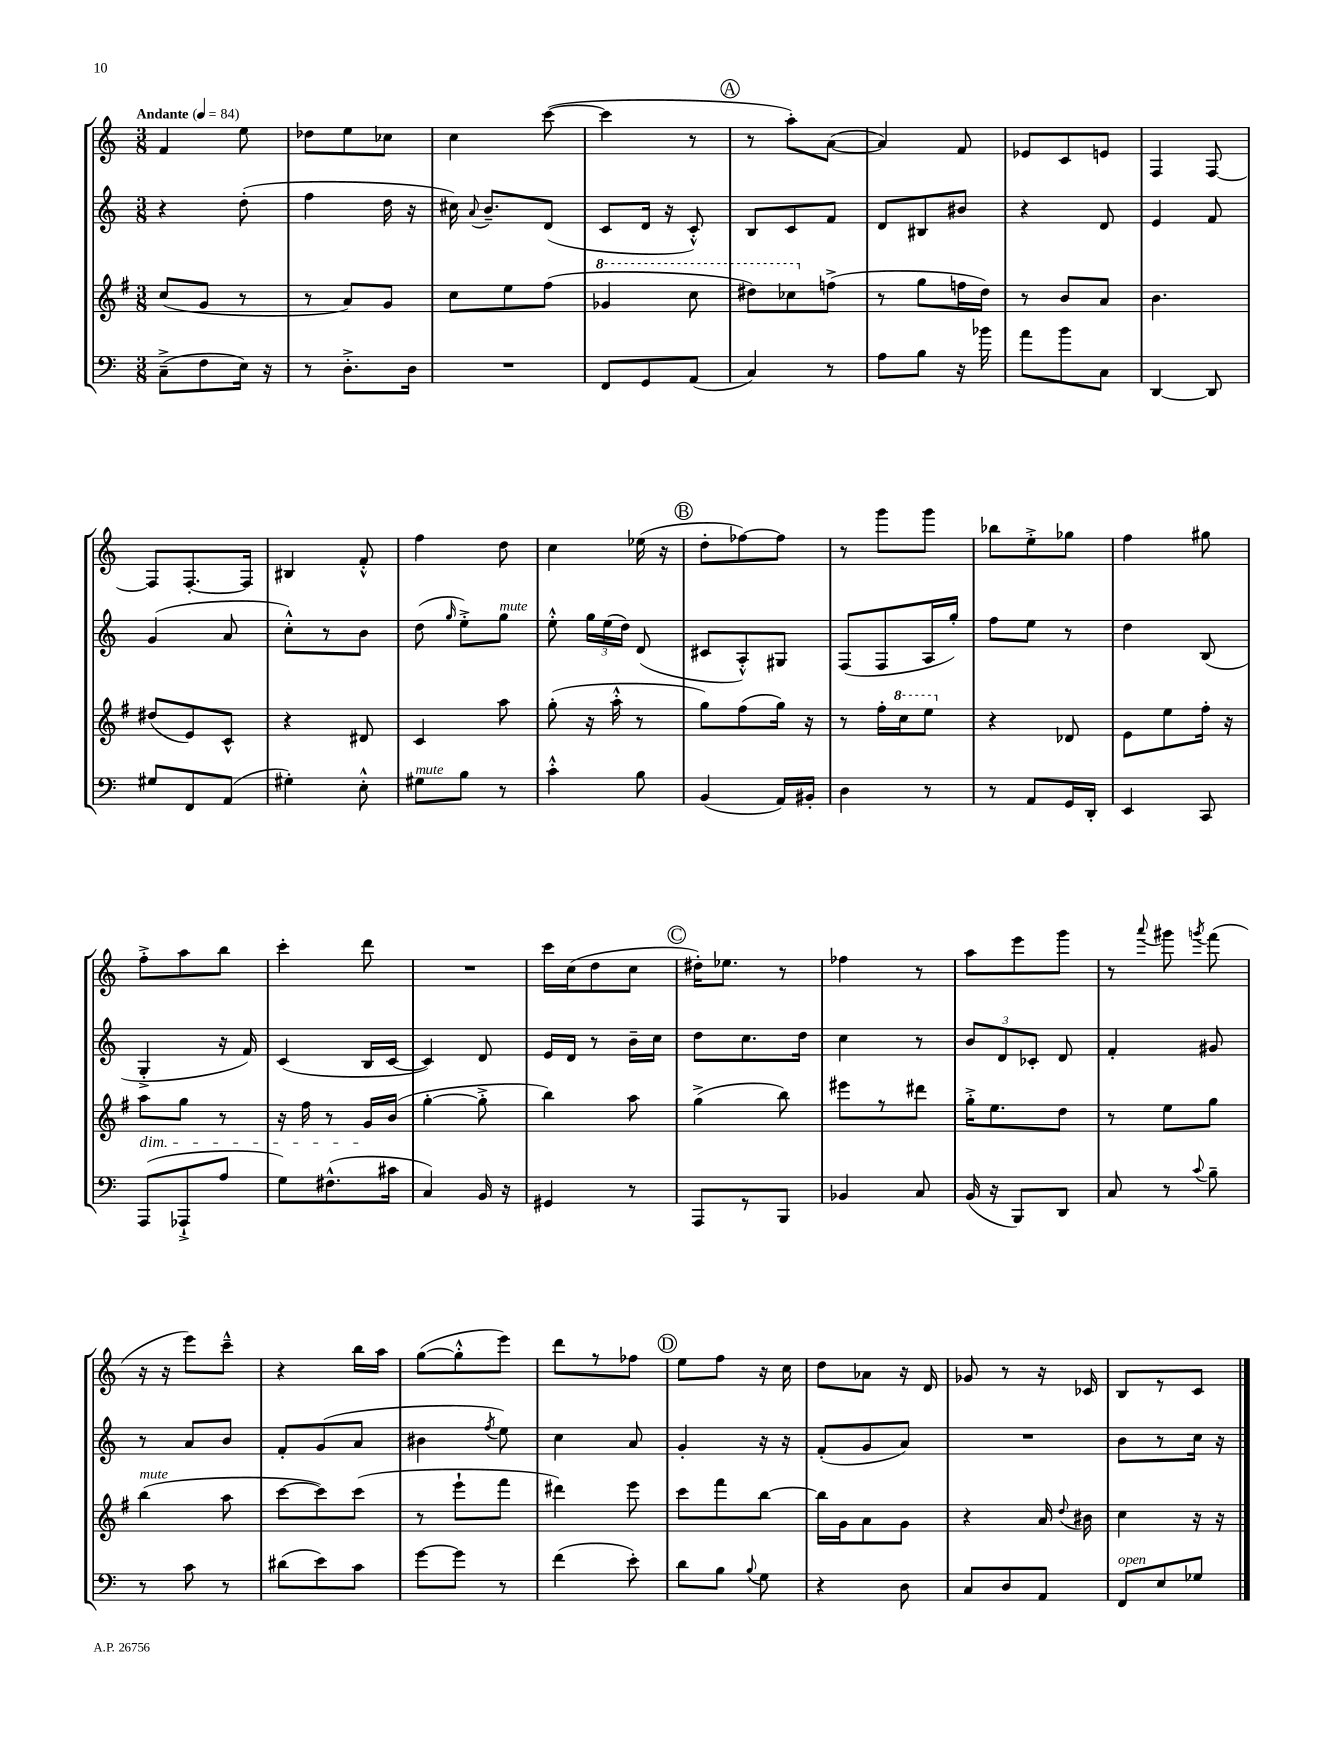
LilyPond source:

<<
\new StaffGroup <<
\new Staff = "s0" {
    \clef treble \key c \major \numericTimeSignature \time 3/8 \tempo "Andante" 4 = 84
    \autoBeamOff f'4 e''8 |
    des''8[ e''8 ces''8] |
    c''4 c'''8~( |
    c'''4 r8 |
    \mark \markup { \circle "A" } r8 a''8[-.) a'8]~( |
    a'4) f'8 |
    ees'8[ c'8 e'8] |
    f4 f8~ |
    f8[ f8.~-. f16] |
    bis4 f'8-.-^ |
    f''4 d''8 |
    c''4 ees''16( r16 |
    \mark \markup { \circle "B" } d''8[-. fes''8~) fes''8] |
    r8 g'''8[ g'''8] |
    bes''8[ e''8-.-> ges''8] |
    f''4 gis''8 |
    f''8[-.-> a''8 b''8] |
    c'''4-. d'''8 |
    R4. |
    c'''16[ c''16( d''8 c''8] |
    \mark \markup { \circle "C" } dis''16[-.) ees''8.] r8 |
    fes''4 r8 |
    a''8[ e'''8 g'''8] |
    r8 \appoggiatura { a'''8 } gis'''8 \acciaccatura { g'''8 } f'''8( |
    r16 r16 e'''8[) c'''8]---^ |
    r4 b''16[ a''16] |
    g''8[~( g''8-.-^ e'''8]) |
    d'''8[ r8 fes''8] |
    \mark \markup { \circle "D" } e''8[ f''8] r16 c''16 |
    d''8[ aes'8] r16 d'16 |
    ges'8 r8 r16 ces'16 |
    b8[ r8 c'8] \bar "|." |
}
\new Staff = "s1" {
    \clef treble \key c \major \numericTimeSignature \time 3/8
    \autoBeamOff r4 d''8-.( |
    f''4 d''16 r16 |
    cis''16) \appoggiatura { a'8 } b'8.[-- d'8]( |
    c'8[ d'16] r16 c'8-.-^) |
    \mark \markup { \circle "A" } b8[ c'8 f'8] |
    d'8[ bis8 bis'8] |
    r4 d'8 |
    e'4 f'8 |
    g'4( a'8 |
    c''8[-.-^) r8 b'8] |
    d''8( \grace { g''16 } e''8[-.->) g''8]^\markup { \italic "mute" } |
    e''8-.-^ \tuplet 3/2 { g''16[ e''16( d''16]) } d'8( |
    \mark \markup { \circle "B" } cis'8[ a8-.-^) gis8] |
    f8[( f8 a16 g''16]-.) |
    f''8[ e''8] r8 |
    d''4 b8( |
    g4-.-> r16 f'16) |
    c'4( b16[ c'16]~ |
    c'4) d'8 |
    e'16[ d'16] r8 b'16[-- c''16] |
    \mark \markup { \circle "C" } d''8[ c''8. d''16] |
    c''4 r8 |
    \tuplet 3/2 { b'8[ d'8 ces'8]-. } d'8 |
    f'4-. gis'8 |
    r8 a'8[ b'8] |
    f'8[-. g'8( a'8] |
    bis'4 \acciaccatura { f''8 } e''8) |
    c''4 a'8 |
    \mark \markup { \circle "D" } g'4-. r16 r16 |
    f'8[-.( g'8 a'8]) |
    R4. |
    b'8[ r8 c''16] r16 \bar "|." |
}
\new Staff = "s2" {
    \clef treble \key g \major \numericTimeSignature \time 3/8
    \autoBeamOff c''8[( g'8] r8 |
    r8 a'8[) g'8] |
    c''8[ e''8 fis''8]( |
    \ottava #1 ges''4 c'''8 |
    \mark \markup { \circle "A" } dis'''8[) ces'''8 \ottava #0 f''8]->( |
    r8 g''8[ f''16 d''16]) |
    r8 b'8[ a'8] |
    b'4. |
    dis''8[( e'8) c'8]-^ |
    r4 dis'8 |
    c'4 a''8 |
    g''8-.( r16 a''16-.-^ r8 |
    \mark \markup { \circle "B" } g''8[) fis''8( g''16]) r16 |
    r8 fis''16[-. \ottava #1 c'''16 e'''8] \ottava #0 |
    r4 des'8 |
    e'8[ e''8 fis''16]-. r16 |
    a''8[\dim g''8] r8 |
    r16 fis''16 r8 g'16[\! b'16]( |
    g''4~-. g''8-.-> |
    b''4) a''8 |
    \mark \markup { \circle "C" } g''4->( b''8) |
    eis'''8[ r8 dis'''8] |
    g''16[-.-> e''8. d''8] |
    r8 e''8[ g''8] |
    b''4^\markup { \italic "mute" }( a''8 |
    c'''8[~ c'''8) c'''8]( |
    r8 e'''8[-! fis'''8] |
    dis'''4) e'''8 |
    \mark \markup { \circle "D" } c'''8[ fis'''8 b''8]~ |
    b''16[ g'16 a'8 g'8] |
    r4 a'16 \appoggiatura { d''8 } bis'16 |
    c''4 r16 r16 \bar "|." |
}
\new Staff = "s3" {
    \clef bass \key c \major \numericTimeSignature \time 3/8
    \autoBeamOff c8[--->( f8 e16]) r16 |
    r8 d8.[-.-> d16] |
    R4. |
    f,8[ g,8 a,8]( |
    \mark \markup { \circle "A" } c4) r8 |
    a8[ b8] r16 bes'16 |
    a'8[ b'8 c8] |
    d,4~ d,8 |
    gis8[ f,8 a,8]( |
    gis4-.) e8-.-^ |
    gis8[^\markup { \italic "mute" } b8] r8 |
    c'4-.-^ b8 |
    \mark \markup { \circle "B" } b,4( a,16[) bis,16]-. |
    d4 r8 |
    r8 a,8[ g,16 d,16]-. |
    e,4 c,8 |
    a,,8[( aes,,8-!-> a8] |
    g8[) fis8.-^( cis'16] |
    c4) b,16 r16 |
    gis,4 r8 |
    \mark \markup { \circle "C" } a,,8[ r8 b,,8] |
    bes,4 c8 |
    b,16( r16 b,,8[) d,8] |
    c8 r8 \appoggiatura { c'8 } b8-- |
    r8 c'8 r8 |
    dis'8[( e'8) c'8] |
    g'8[~ g'8] r8 |
    f'4( e'8-.) |
    \mark \markup { \circle "D" } d'8[ b8] \appoggiatura { b8 } g8 |
    r4 d8 |
    c8[ d8 a,8] |
    f,8[^\markup { \italic "open" } e8 ges8] \bar "|." |
}
>>
>>
\layout { \context { \Score \remove "Bar_number_engraver" } }
